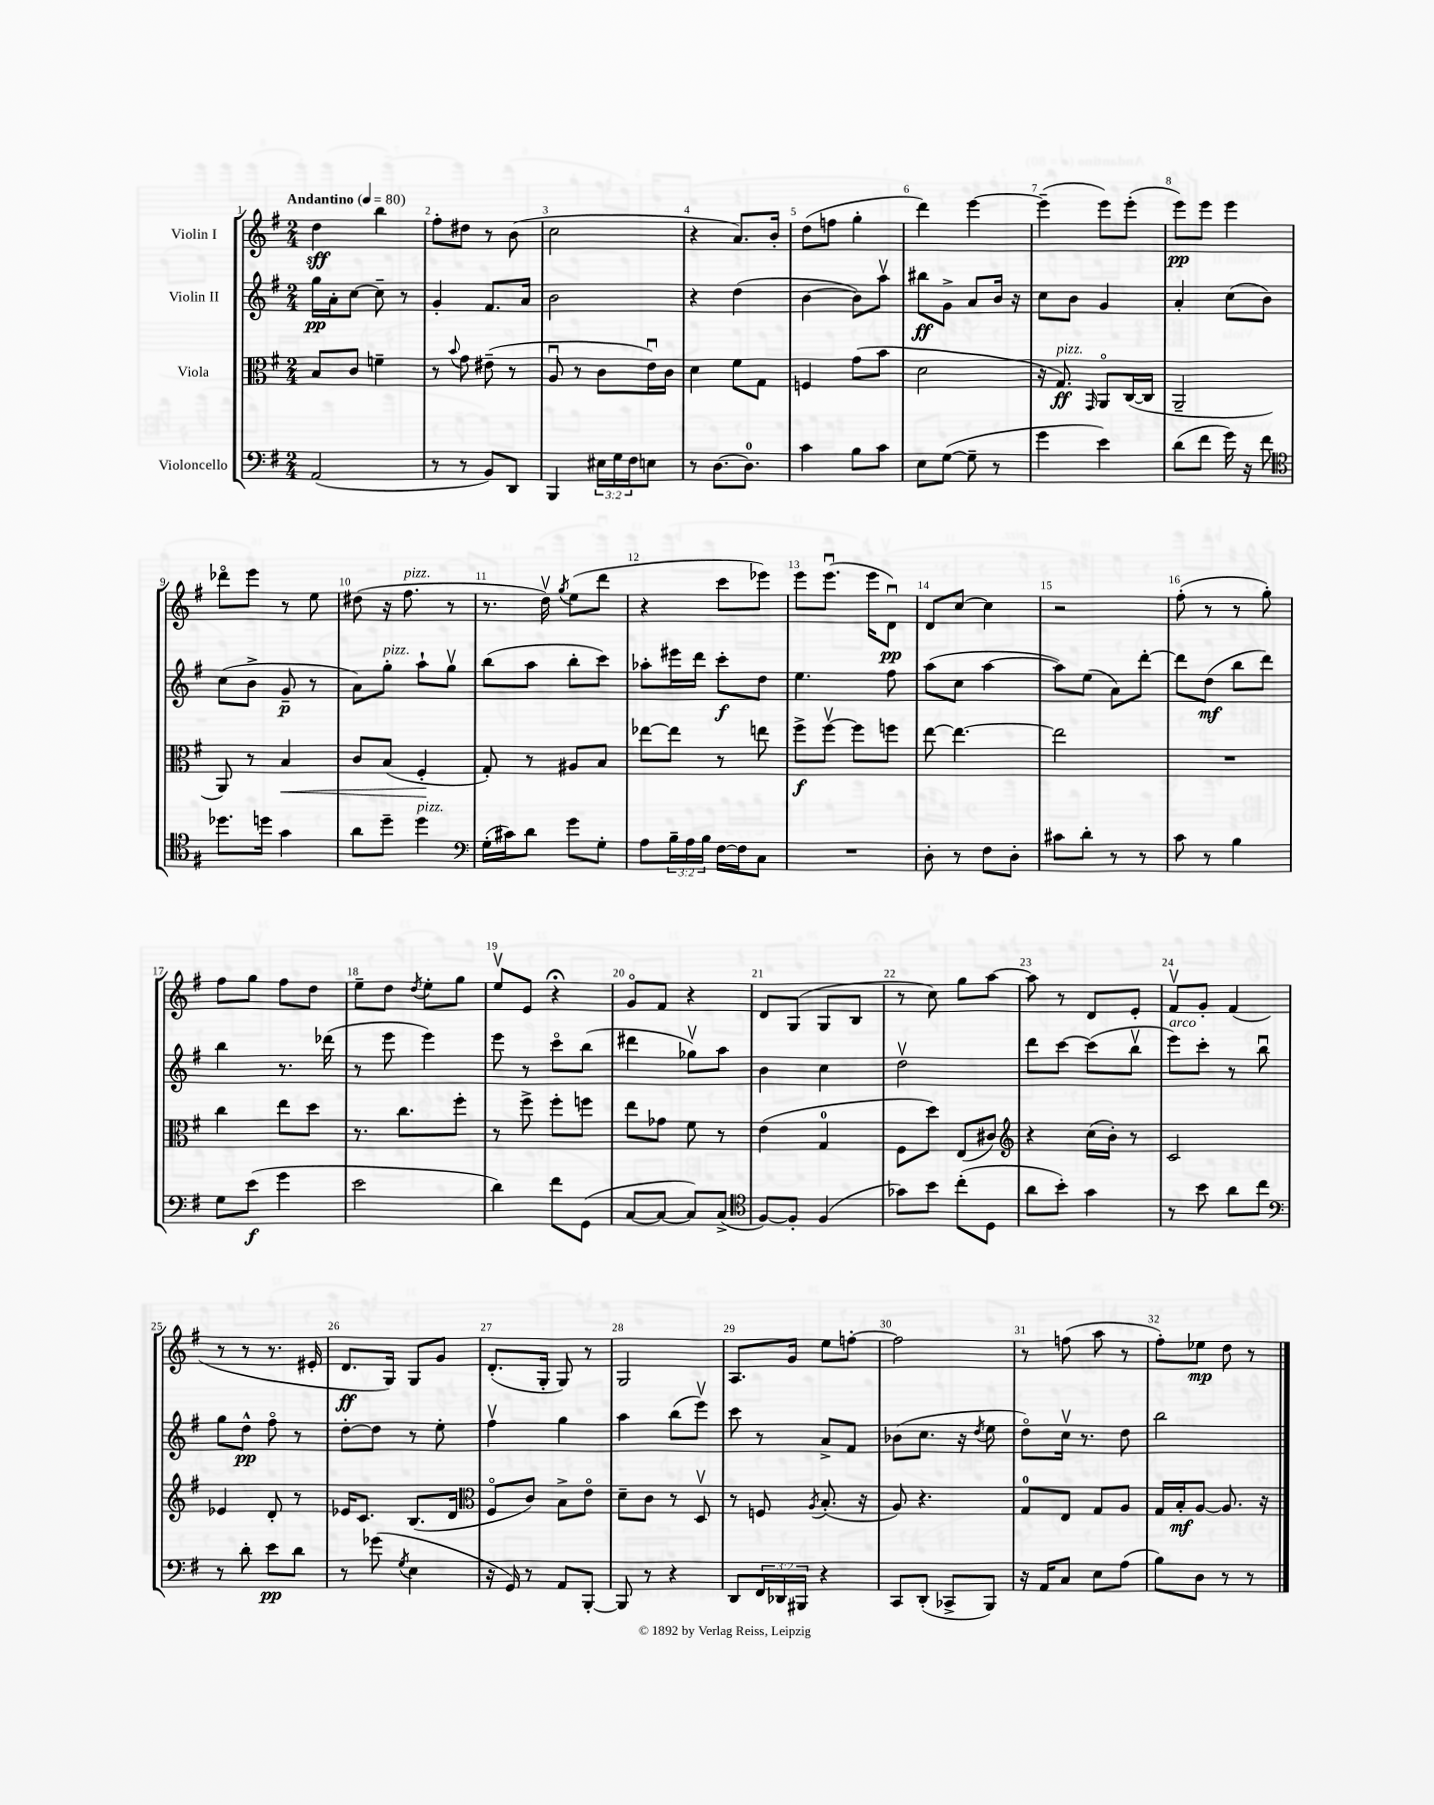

**kern	**dynam	**kern	**dynam	**kern	**dynam	**kern	**dynam
*part4	*part4	*part3	*part3	*part2	*part2	*part1	*part1
*staff4	*staff4	*staff3	*staff3	*staff2	*staff2	*staff1	*staff1
*I"Violoncello	*	*I"Viola	*	*I"Violin II	*	*I"Violin I	*
*clefF4	*	*clefC3	*	*clefG2	*	*clefG2	*
*k[f#]	*	*k[f#]	*	*k[f#]	*	*k[f#]	*
*M2/4	*	*M2/4	*	*M2/4	*	*M2/4	*
*MM80	*	*MM80	*	*MM80	*	*MM80	*
=1	=1	=1	=1	=1	=1	=1	=1
!	!	!	!	!	!	!LO:TX:a:B:t=Andantino	!
(2AA/	.	8B/L	.	16gg\LL	pp	4dd\	sff
.	.	.	.	16a'\J	.	.	.
.	.	8c/J	.	[8cc\J	.	.	.
.	.	4fn~\	.	8cc~\]	.	4bb\	.
.	.	.	.	8r	.	.	.
=2	=2	=2	=2	=2	=2	=2	=2
8r	.	8r	.	4g'/	.	8ff#'\L	.
.	.	8qqb/	.	.	.	.	.
8r	.	8g\	.	.	.	8dd#X\J	.
8BB/L)	.	(8e#X~\	.	8.f#/L	.	8r	.
8DD/J	.	8r	.	.	.	(8b\	.
.	.	.	.	16a/Jk	.	.	.
=3	=3	=3	=3	=3	=3	=3	=3
4BBB/	.	8Au/	.	2b\	.	2cc\	.
.	.	8r	.	.	.	.	.
24E#X\LL	.	8c\L	.	.	.	.	.
24G\	.	.	.	.	.	.	.
24F#\J	.	.	.	.	.	.	.
8En\J	.	16eu\L)	.	.	.	.	.
.	.	16c\JJ	.	.	.	.	.
=4	=4	=4	=4	=4	=4	=4	=4
8r	.	4d\	.	4r	.	4r	.
[8.D\L	.	.	.	.	.	.	.
.	.	8f#\L	.	(4dd\	.	8.a/L)	.
8.D\J]	.	.	.	.	.	.	.
.	.	8G\J	.	.	.	.	.
.	.	.	.	.	.	16b'/Jk	.
=5	=5	=5	=5	=5	=5	=5	=5
4c\	.	4Fn/	.	[4b\	.	(8dd\L	.
.	.	.	.	.	.	8ffn\J	.
8B\L	.	(8g\L	.	8b\L])	.	4gg'\	.
8c\J	.	8b\J	.	8aav\J	.	.	.
=6	=6	=6	=6	=6	=6	=6	=6
8E\L	.	2d\	.	8bb#X\L	ff	4ddd\)	.
([8G\J	.	.	.	8g^\J	.	.	.
8G~\]	.	.	.	8a/L	.	[4eee\	.
8r	.	.	.	16b/Jk	.	.	.
.	.	.	.	16r	.	.	.
=7	=7	=7	=7	=7	=7	=7	=7
4g\	.	16r	.	8cc\L	.	(4eee~\]	.
!	!	!LO:TX:a:i:t=pizz.	!	!	!	!	!
.	.	8.G/)	ff	.	.	.	.
.	.	.	.	8b\J	.	.	.
.	.	16qqGG/	.	.	.	.	.
4e\)	.	8AA/L	.	4g/	.	8eee\L)	.
.	.	([16C/L	.	.	.	(8eee'\J	.
.	.	16C/JJ]	.	.	.	.	.
=8	=8	=8	=8	=8	=8	=8	=8
(8d\L	.	2AA~/	.	4a'/	.	8eee\L)	pp
8f#\J	.	.	.	.	.	8eee\J	.
16g\)	.	.	.	(8cc\L	.	4eee\	.
16r	.	.	.	.	.	.	.
8f#\	.	.	.	8b\J)	.	.	.
!!LO:LB:g=z
=9	=9	=9	=9	=9	=9	=9	=9
*clefC4	*	*	*	*	*	*	*
8.dd-X\L	.	8AA/)	.	(8cc\L	.	8ddd-X\L	.
.	.	8r	.	8b^\J	.	8eee\J	.
16ddn\Jk	.	.	.	.	.	.	.
!	!	!	!LO:HP:b	!	!	!	!
4g\	.	4B/	<	8g~/	p	8r	.
.	.	.	.	8r	.	8ee\	.
=10	=10	=10	=10	=10	=10	=10	=10
8a\L	.	8c/L	.	8a\L)	.	(8dd#X\	.
!	!	!	!	!LO:TX:a:i:t=pizz.	!	!	!
8dd~\J	.	(8B/J	.	8gg'\J	.	16r	.
!	!	!	!	!	!	!LO:TX:a:i:t=pizz.	!
.	.	.	.	.	.	8.ff#\	.
!LO:TX:a:i:t=pizz.	!	!	!	!	!	!	!
4dd\	.	4F#'/	.	8aa`\L	.	.	.
.	.	.	.	8ggv\J	.	8r	.
.	.	.	[	.	.	.	.
=11	=11	=11	=11	=11	=11	=11	=11
*clefF4	*	*	*	*	*	*	*
(16G'\LL	.	8G'/)	.	(8bb\L	.	8.r	.
16c#X\J)	.	.	.	.	.	.	.
8d\J	.	8r	.	8aa\J	.	.	.
.	.	.	.	.	.	16ddv\)	.
.	.	.	.	.	.	8qgg/	.
8g\L	.	8A#X/L	.	8bb'\L	.	(8ee\L	.
8G'\J	.	8B/J	.	8ccc\J)	.	8ddd\J	.
=12	=12	=12	=12	=12	=12	=12	=12
8A\L	.	[8ee-X\L	.	8aa-X'\L	.	4r	.
24B~\L	.	8ee-\J]	.	16eee#X\L	.	.	.
24A\	.	.	.	.	.	.	.
.	.	.	.	16ddd\JJ	.	.	.
24B\JJ	.	.	.	.	.	.	.
[16F#\LL	.	8r	.	8ccc'\L	f	8ccc\L	.
16F#\J]	.	.	.	.	.	.	.
8C\J	.	8een\	.	8dd\J	.	8eee-X\J)	.
=13	=13	=13	=13	=13	=13	=13	=13
2r	.	8ff#^\L	f	4.ee\	.	8eee\L	.
.	.	[8ff#v\J	.	.	.	(8.eeeu\J	.
.	.	8ff#\L]	.	.	.	.	.
.	.	.	.	.	.	16eee\KL	.
.	.	8ffn\J	.	8ff#\	.	8du\J)	pp
=14	=14	=14	=14	=14	=14	=14	=14
8D'\	.	[8ee\	.	(8aa\L	.	8d/L	.
8r	.	4.ee\_	.	8cc\J	.	[8cc/J	.
8F#\L	.	.	.	[4aa\	.	4cc\]	.
8D'\J	.	.	.	.	.	.	.
=15	=15	=15	=15	=15	=15	=15	=15
8c#X\L	.	2ee\]	.	8aa\L])	.	2r	.
8d'\J	.	.	.	(8ee\J	.	.	.
8r	.	.	.	8a\L)	.	.	.
8r	.	.	.	[8ddd'\J	.	.	.
=16	=16	=16	=16	=16	=16	=16	=16
8c\	.	2r	.	8ddd\L]	.	(8ff#'\	.
8r	.	.	.	(8dd\J	mf	8r	.
4B\	.	.	.	8bb\L	.	8r	.
.	.	.	.	8ddd\J)	.	8gg'\)	.
!!LO:LB:g=z
=17	=17	=17	=17	=17	=17	=17	=17
8G\L	.	4cc\	.	4bb\	.	8ff#\L	.
(8e\J	f	.	.	.	.	8gg\J	.
4g\	.	8ee\L	.	8.r	.	8ff#\L	.
.	.	8dd\J	.	.	.	8dd\J	.
.	.	.	.	(16ddd-X\	.	.	.
=18	=18	=18	=18	=18	=18	=18	=18
2e\	.	8.r	.	8r	.	8ee~\L	.
.	.	.	.	8eee\	.	8dd\J	.
.	.	8.cc\L	.	.	.	.	.
.	.	.	.	.	.	8qdd/	.
.	.	.	.	4eee\)	.	8ee'\L	.
.	.	8ff#'\J	.	.	.	8gg\J	.
=19	=19	=19	=19	=19	=19	=19	=19
4d\)	.	8r	.	8eee\	.	8eev/L	.
.	.	8ff#^\	.	8r	.	8e/J	.
8f#\L	.	8ff#'\L	.	8ccc\L	.	4r;<	.
(8GG\J	.	8ffn\J	.	(8bb\J	.	.	.
=20	=20	=20	=20	=20	=20	=20	=20
[8C/L	.	8ee\L	.	4ddd#X\	.	8g/L	.
8C/J_	.	8g-X\J	.	.	.	8f#/J	.
8C/L])	.	8f#\	.	8gg-Xv\L)	.	4r	.
(8C^/J	.	8r	.	8aa\J	.	.	.
=21	=21	=21	=21	=21	=21	=21	=21
*clefC4	*	*	*	*	*	*	*
[8F#/L)	.	(4e\	.	4b\	.	8d/L	.
8F#'/J]	.	.	.	.	.	(8G/J	.
(4F#/	.	4G/	.	4cc\	.	8G/L	.
.	.	.	.	.	.	8B/J	.
=22	=22	=22	=22	=22	=22	=22	=22
8g-X\L)	.	8F#\L	.	2ddv\	.	8r	.
8b\J	.	8dd\J)	.	.	.	8cc\)	.
(8cc'\L	.	(8E/L	.	.	.	8gg\L	.
8D\J	.	8c#X/J)	.	.	.	[8aa\J	.
=23	=23	=23	=23	=23	=23	=23	=23
*	*	*clefG2	*	*	*	*	*
8a\L	.	4r	.	8ddd\L	.	8aa\]	.
8b'\J)	.	.	.	[8ccc\J	.	8r	.
4g\	.	(16cc\LL	.	(8ccc\L]	.	8d/L	.
.	.	16b'\JJ)	.	.	.	.	.
.	.	8r	.	8bbv\J	.	8e'/J	.
=24	=24	=24	=24	=24	=24	=24	=24
!	!	!	!	!LO:TX:a:i:t=arco	!	!	!
8r	.	2c/	.	8eee\L)	.	8f#v/L	.
8b\	.	.	.	8ccc'\J	.	8g'/J	.
8a\L	.	.	.	8r	.	(4f#/	.
8cc\J	.	.	.	8bbu\	.	.	.
!!LO:LB:g=z
=25	=25	=25	=25	=25	=25	=25	=25
*clefF4	*	*	*	*	*	*	*
8r	.	4e-X/	.	8gg\L	.	8r	.
8d'\	.	.	.	8dd^^\J	pp	8r	.
8e\L	pp	8d'/	.	8ff#\	.	8.r	.
8d\J	.	8r	.	8r	.	.	.
.	.	.	.	.	.	16e#X'/	.
=26	=26	=26	=26	=26	=26	=26	=26
8r	.	16e-X/KL	.	[8dd'\L	.	8.d/L	ff
.	.	8.c/J	.	.	.	.	.
(8g-X\	.	.	.	8dd\J]	.	.	.
.	.	.	.	.	.	16G/Jk)	.
8qG/	.	.	.	.	.	.	.
4E\	.	(8.B/L	.	8r	.	8G/L	.
.	.	.	.	8ee'\	.	8g/J	.
.	.	16d/Jk	.	.	.	.	.
=27	=27	=27	=27	=27	=27	=27	=27
*	*	*clefC3	*	*	*	*	*
16r	.	8F#/L	.	4ff#v\	.	(8.d'/L	.
16GG/)	.	.	.	.	.	.	.
8r	.	8c/J)	.	.	.	.	.
.	.	.	.	.	.	16G'/Jk	.
8AA/L	.	8B^\L	.	4gg\	.	8G/)	.
[8BBB'/J	.	8e\J	.	.	.	8r	.
=28	=28	=28	=28	=28	=28	=28	=28
8BBB/]	.	8d~\L	.	4aa\	.	2G/	.
8r	.	8c\J	.	.	.	.	.
4r	.	8r	.	(8bb\L	.	.	.
.	.	8Dv/	.	8eeev\J)	.	.	.
=29	=29	=29	=29	=29	=29	=29	=29
8DD/L	.	8r	.	8ccc\	.	8.A/L	.
24FF#/L	.	8Fn/	.	8r	.	.	.
24DD-X/	.	.	.	.	.	.	.
.	.	.	.	.	.	16g/Jk	.
24BBB#X/JJ	.	.	.	.	.	.	.
.	.	8qA/	.	.	.	.	.
4r	.	(8.B'/	.	8a^/L	.	8ee\L	.
.	.	.	.	8f#/J	.	[8ffn'\J	.
.	.	16r	.	.	.	.	.
=30	=30	=30	=30	=30	=30	=30	=30
8CC/L	.	8A/)	.	(8b-X\L	.	2ff\]	.
(8DD'/J	.	4.r	.	8.cc\J	.	.	.
8CC-X^/L	.	.	.	.	.	.	.
.	.	.	.	16r	.	.	.
.	.	.	.	8qdd/	.	.	.
8BBB/J)	.	.	.	8ee\	.	.	.
=31	=31	=31	=31	=31	=31	=31	=31
16r	.	8G/L	.	8dd\L)	.	8r	.
16AA/KL	.	.	.	.	.	.	.
8C/J	.	8E/J	.	16ccv\Jk	.	(8ffn\	.
.	.	.	.	8.r	.	.	.
8E\L	.	8G/L	.	.	.	8aa\	.
(8A\J	.	8A/J	.	8dd\	.	8r	.
=32	=32	=32	=32	=32	=32	=32	=32
8B\L)	.	16G/LL	.	2bb\	.	8ff#'\L)	.
.	.	16B'/J	mf	.	.	.	.
8D\J	.	[8A/J	.	.	.	8ee-X\J	mp
8r	.	8.A/]	.	.	.	8dd\	.
8r	.	.	.	.	.	8r	.
.	.	16r	.	.	.	.	.
==	==	==	==	==	==	==	==
*-	*-	*-	*-	*-	*-	*-	*-
